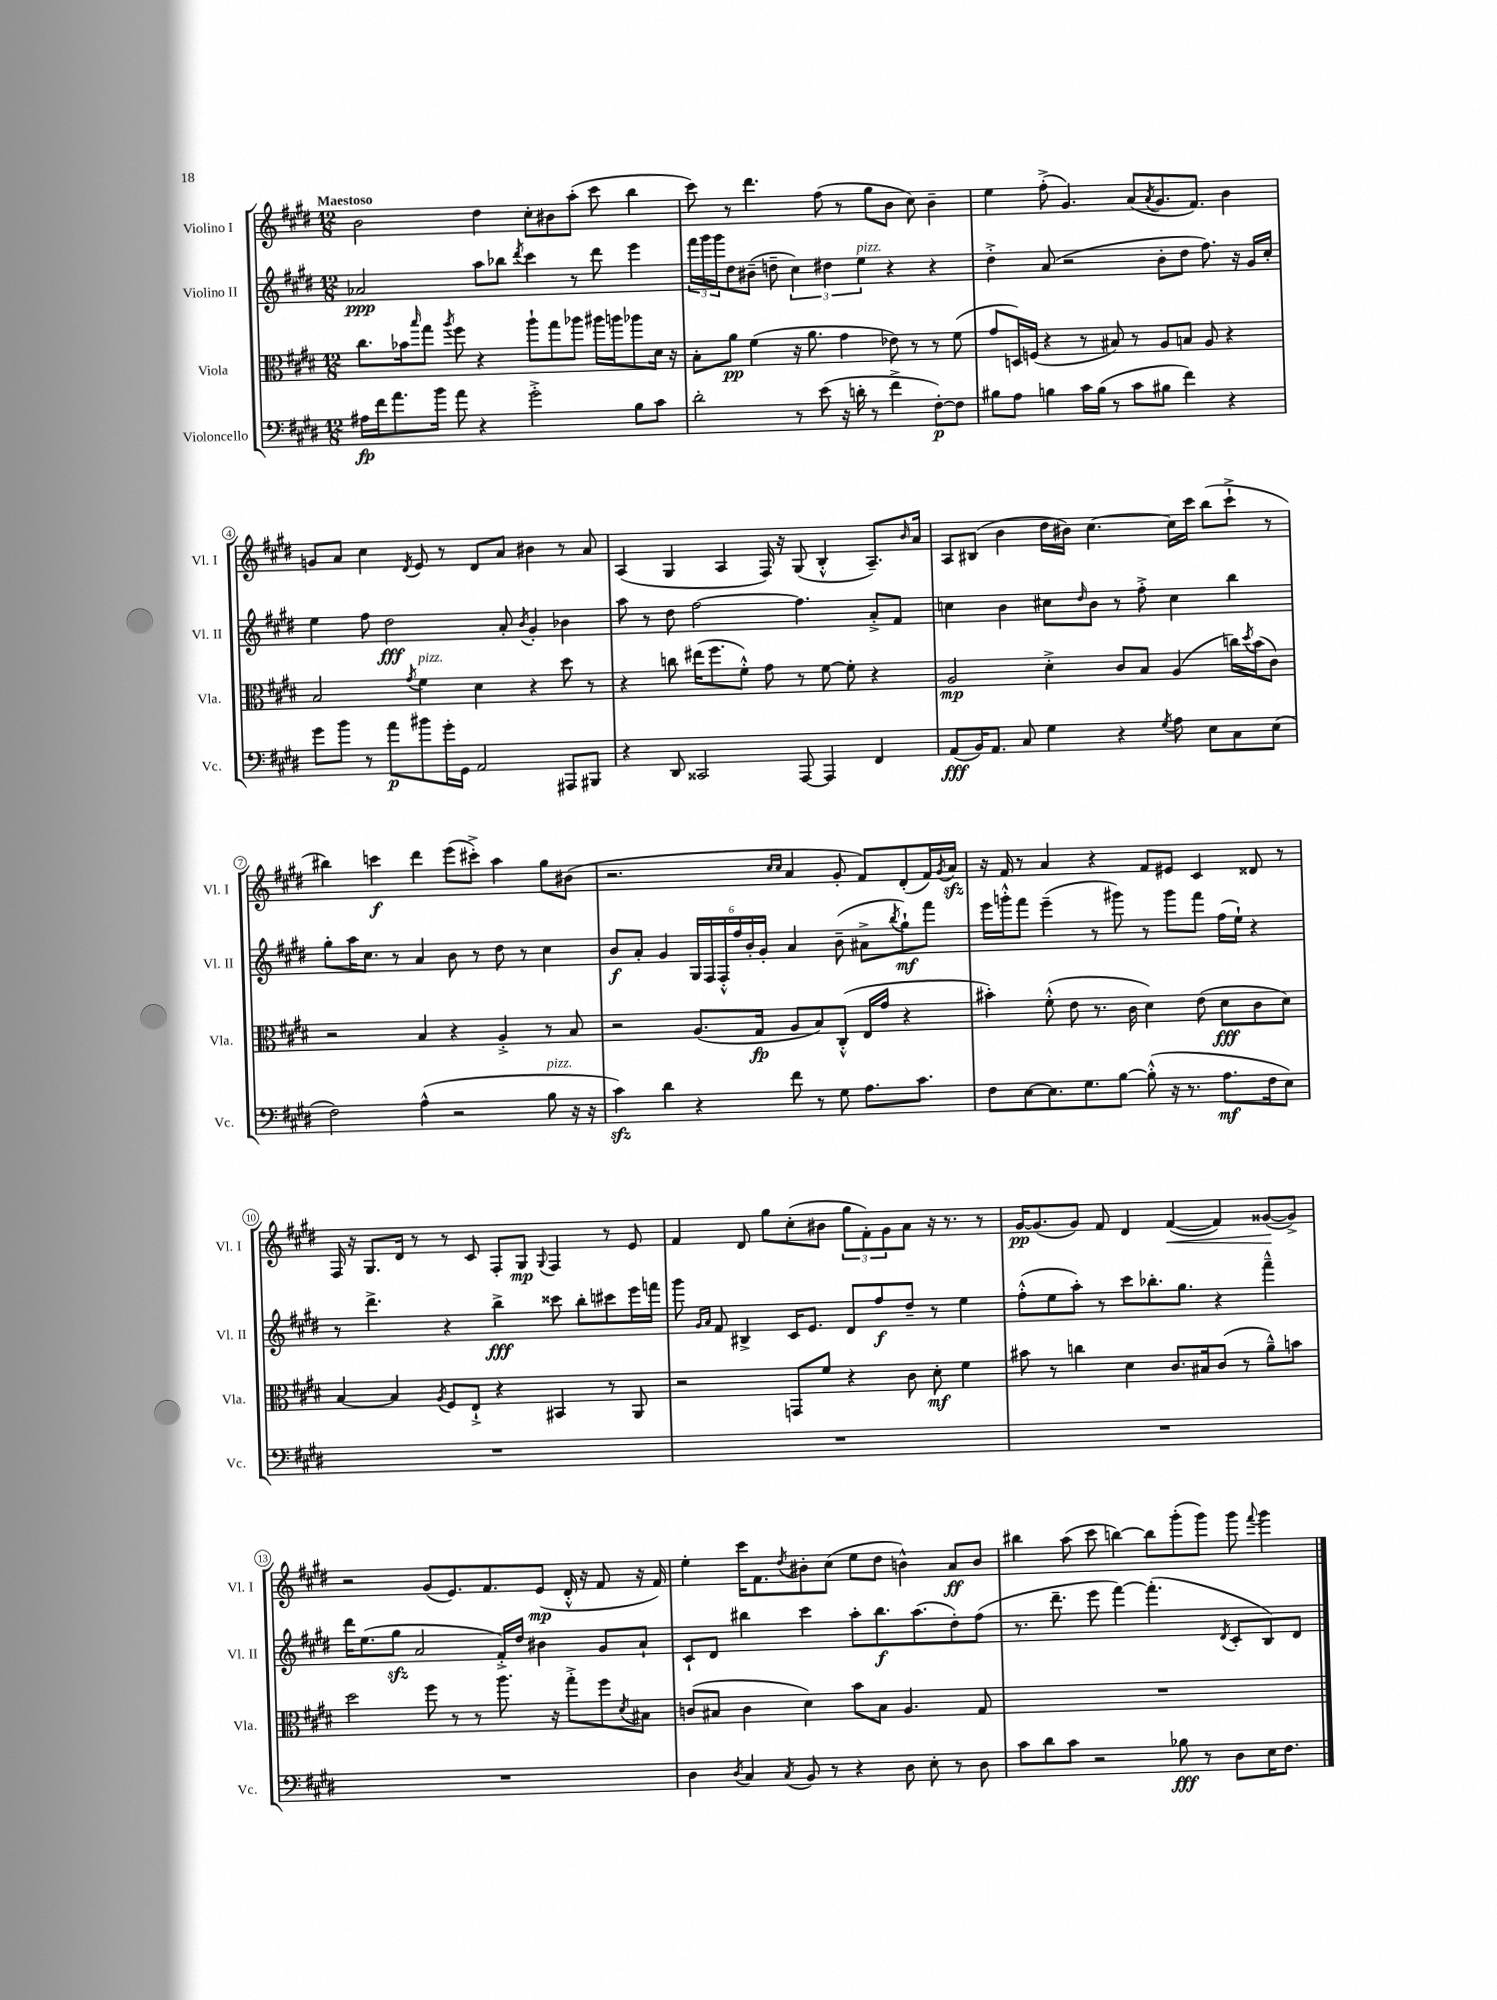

**kern	**dynam	**kern	**dynam	**kern	**dynam	**kern	**dynam
*part4	*part4	*part3	*part3	*part2	*part2	*part1	*part1
*staff4	*staff4	*staff3	*staff3	*staff2	*staff2	*staff1	*staff1
*I"Violoncello	*	*I"Viola	*	*I"Violino II	*	*I"Violino I	*
*I'Vc.	*	*I'Vla.	*	*I'Vl. II	*	*I'Vl. I	*
*clefF4	*	*clefC3	*	*clefG2	*	*clefG2	*
*k[f#c#g#d#]	*	*k[f#c#g#d#]	*	*k[f#c#g#d#]	*	*k[f#c#g#d#]	*
*M12/8	*	*M12/8	*	*M12/8	*	*M12/8	*
=1	=1	=1	=1	=1	=1	=1	=1
!	!	!	!	!	!	!LO:TX:a:B:t=Maestoso	!
16A#X\LL	fp	8.cc#\L	.	2a-X/	ppp	2b\	.
16f#\J	.	.	.	.	.	.	.
8.a\	.	.	.	.	.	.	.
.	.	16b-X\k	.	.	.	.	.
.	.	16qqbb/	.	.	.	.	.
.	.	8gg#\J	.	.	.	.	.
16b\Jk	.	.	.	.	.	.	.
.	.	8qaa/	.	.	.	.	.
8a\	.	8ff#\	.	.	.	.	.
4r	.	4r	.	8aa\L	.	4dd#\	.
.	.	.	.	8bb-X\J	.	.	.
.	.	.	.	8qddd#/	.	.	.
2g#'^\	.	8aa`\L	.	4ccc#\	.	8cc#'\L	.
.	.	8gg#\	.	.	.	8b#X\	.
.	.	8aa-X\J	.	8r	.	(8aa'\J	.
.	.	16aa#X\LL	.	8ddd#\	.	8ccc#\	.
.	.	16aan\J	.	.	.	.	.
8B\L	.	8aa-X\	.	4eee\	.	4bb\	.
8c#\J	.	16d#\Jk	.	.	.	.	.
.	.	16r	.	.	.	.	.
=2	=2	=2	=2	=2	=2	=2	=2
2d#'\	.	8B'\L	.	24fff#\LL	.	8ccc#\)	.
.	.	.	.	24ggg#\	.	.	.
.	.	.	.	24ggg#\J	.	.	.
.	.	8a\J	pp	8dd#\	.	8r	.
.	.	(4f#\	.	(8b#X~\J	.	4.ddd#\	.
.	.	.	.	8ddn~\	.	.	.
8r	.	16r	.	6cc#\)	.	.	.
.	.	8.a\	.	.	.	.	.
(8e\	.	.	.	.	.	(8ff#\	.
.	.	.	.	6dd#X\	.	.	.
16r	.	4g#\	.	.	.	8r	.
16dn'\	.	.	.	.	.	.	.
!	!	!	!	!LO:TX:a:i:t=pizz.	!	!	!
.	.	.	.	6ee\	.	.	.
8r	.	.	.	.	.	8gg#\L	.
4f#^\	.	8e-X\)	.	4r	.	8b\J	.
.	.	8r	.	.	.	8cc#\)	.
[8F#'\L)	p	8r	.	4r	.	4b~\	.
8F#\J]	.	(8f#\	.	.	.	.	.
=3	=3	=3	=3	=3	=3	=3	=3
8B#X\L	.	8g#/L	.	4dd#'^\	.	4ee\	.
8A\J	.	16Dn/L)	.	.	.	.	.
.	.	(16Fn/JJ	.	.	.	.	.
4Bn\	.	4r	.	(8a/	.	(8ff#'^\	.
.	.	.	.	2r	.	4.g#/)	.
16c#\LL	.	8r	.	.	.	.	.
(16B\JJ	.	.	.	.	.	.	.
8r	.	8B#X/)	.	.	.	.	.
8c#\L	.	8r	.	.	.	(8a/L	.
.	.	.	.	.	.	8qa/	.
8B#X\J	.	8A/L	.	8b'\L	.	8.g#/	.
4f#\)	.	8Bn/J	.	8dd#\J	.	.	.
.	.	.	.	.	.	8.f#/J)	.
.	.	8A/	.	8.ff#\)	.	.	.
4r	.	4r	.	.	.	4b\	.
.	.	.	.	16r	.	.	.
.	.	.	.	16g#/LL	.	.	.
.	.	.	.	16cc#'/JJ	.	.	.
!!LO:LB:g=z
=4	=4	=4	=4	=4	=4	=4	=4
8g#\L	.	2B/	.	4ee\	.	8gn/L	.
8b\J	.	.	.	.	.	8a/J	.
8r	.	.	.	8ff#\	.	4cc#\	.
8a\L	p	.	.	2dd#\	fff	.	.
.	.	8qg#/	.	.	.	8qd#/	.
!	!	!LO:TX:a:i:t=pizz.	!	!	!	!	!
8b#X\	.	4f#\	.	.	.	8e/	.
16g#'\L	.	.	.	.	.	8r	.
16GG#\JJ	.	.	.	.	.	.	.
2AA/	.	4d#\	.	.	.	8d#/L	.
.	.	.	.	8a'/	.	8a/J	.
.	.	.	.	8qb/	.	.	.
.	.	4r	.	4g#'/	.	4b#X\	.
8AAA#X/L	.	8dd#\	.	4b-X\	.	8r	.
8BBB#X/J	.	8r	.	.	.	8a/	.
=5	=5	=5	=5	=5	=5	=5	=5
4r	.	4r	.	8aa\	.	(4A/	.
.	.	.	.	8r	.	.	.
8DD#/	.	8ccn\	.	8dd#\	.	4G#/	.
2CC##X/	.	(16ee#X\KL	.	[2ff#\	.	.	.
.	.	8.ff#\	.	.	.	.	.
.	.	.	.	.	.	4A/	.
.	.	8f#'^^\J)	.	.	.	.	.
.	.	8g#\	.	.	.	16F#/)	.
.	.	.	.	.	.	16r	.
[8AAA/	.	8r	.	4.ff#\]	.	(8G#/	.
4AAA/]	.	[8f#\	.	.	.	4B'^^/	.
.	.	8f#'\]	.	.	.	.	.
4FF#/	.	4r	.	8a'^/L	.	8.A~/L)	.
.	.	.	.	8f#/J	.	.	.
.	.	.	.	.	.	16qqb/	.
.	.	.	.	.	.	16a/Jk	.
=6	=6	=6	=6	=6	=6	=6	=6
(8AA/L	fff	2A/	mp	4ccn\	.	8A/L	.
16BB/K)	.	.	.	.	.	(8B#X/J	.
8.AA/J	.	.	.	.	.	.	.
.	.	.	.	4b\	.	4b\	.
8C#/	.	.	.	.	.	.	.
4G#\	.	4d#'^\	.	8cc#X\L	.	16dd#\LL	.
.	.	.	.	.	.	16b#X\JJ)	.
.	.	.	.	16qqdd#/	.	.	.
.	.	.	.	8b\J	.	[4.cc#\	.
4r	.	8c#/L	.	8r	.	.	.
.	.	8B/J	.	8ff#'^\	.	.	.
8qG#/	.	.	.	.	.	.	.
8A\	.	(4A/	.	4cc#\	.	16cc#\LL]	.
.	.	.	.	.	.	16ccc#\JJ	.
8E\L	.	.	.	.	.	(8bb\L	.
8C#\	.	16ccn\LL)	.	4bb\	.	8ccc#`^\J	.
.	.	8qdd#/	.	.	.	.	.
.	.	(16b\J	.	.	.	.	.
(8E\J	.	8c#\J)	.	.	.	8r	.
!!LO:LB:g=z
=7	=7	=7	=7	=7	=7	=7	=7
2F#\)	.	2r	.	8gg#'\L	.	4bb#X\)	.
.	.	.	.	16aa\K	.	.	.
.	.	.	.	8.cc#\J	.	.	.
.	.	.	.	.	.	4cccn\	f
.	.	.	.	8r	.	.	.
(4A^^\	.	4B/	.	4a/	.	4ddd#\	.
2r	.	4r	.	8b\	.	(8eee\L	.
.	.	.	.	8r	.	8ccc#X'^\J)	.
.	.	4A'^/	.	8dd#\	.	4aa\	.
.	.	.	.	8r	.	.	.
!LO:TX:a:i:t=pizz.	!	!	!	!	!	!	!
8B\	.	8r	.	4cc#\	.	8gg#\L	.
16r	.	8B/	.	.	.	(8b#X\J	.
16r	.	.	.	.	.	.	.
=8	=8	=8	=8	=8	=8	=8	=8
4c#zz\)	.	2r	.	8b/L	f	2.r	.
.	.	.	.	8a'/J	.	.	.
4d#\	.	.	.	4g#/	.	.	.
4r	.	(8.A/L	.	24G#/LL	.	.	.
.	.	.	.	24F#/	.	.	.
.	.	.	.	24F#'^^/	.	.	.
.	.	.	.	24ff#/	.	.	.
.	.	.	.	24b'/	.	.	.
.	.	16G#/Jk	fp	.	.	.	.
.	.	.	.	24g#'/JJ	.	.	.
.	.	.	.	.	.	16qqcc#/LL	.
.	.	.	.	.	.	16qqcc#/JJ	.
8f#\	.	8A/L	.	4a/	.	4a/	.
8r	.	8B/)	.	.	.	.	.
8G#\	.	(8C#'^^/J	.	(8b~\	.	8g#'/	.
8.A\L	.	16E/LL	.	8a#X^\L	.	8f#/L)	.
.	.	16g#/JJ	.	.	.	.	.
.	.	.	.	8qbb/	.	.	.
.	.	4r	.	8gg#`\)	mf	(8d#'/	.
8.c#\J	.	.	.	.	.	.	.
.	.	.	.	8fff#\J	.	16f#/L)	.
.	.	.	.	.	.	8qg#/	.
.	.	.	.	.	.	16azz/JJ	.
=9	=9	=9	=9	=9	=9	=9	=9
8F#\L	.	4b#X'\)	.	16eee\LL	.	16r	.
.	.	.	.	16gggn'^^\J	.	16f#/	.
[8E\	.	.	.	8fff#\J	.	8r	.
8.E\]	.	(8f#'^^\	.	(4eee~\	.	4a/	.
.	.	8e\	.	.	.	.	.
8.G#\	.	.	.	.	.	.	.
.	.	8.r	.	8r	.	4r	.
[8B\J	.	.	.	8ggg#X\)	.	.	.
.	.	16c#\	.	.	.	.	.
(8B'^^\]	.	4d#\)	.	8r	.	8f#/L	.
16r	.	.	.	8ggg#\L	.	8e#X/J	.
8.r	.	.	.	.	.	.	.
.	.	(8e\	.	8fff#\J	.	4c#/	.
8.A\L	mf	8d#\L	fff	(16ff#\LL	.	.	.
.	.	.	.	16ee`\JJ)	.	.	.
.	.	8c#\	.	4r	.	8d##X/	.
16F#\k	.	.	.	.	.	.	.
8E\J)	.	8d#\J)	.	.	.	8r	.
!!LO:LB:g=z
=10	=10	=10	=10	=10	=10	=10	=10
1.r	.	[4B/	.	8r	.	16F#/	.
.	.	.	.	.	.	16r	.
.	.	.	.	4.ddd#^\	.	8.G#/L	.
.	.	4B/]	.	.	.	.	.
.	.	.	.	.	.	16d#/Jk	.
.	.	.	.	.	.	8r	.
.	.	8qA/	.	.	.	.	.
.	.	8F#/L	.	4r	.	8r	.
.	.	8E`^/J	.	.	.	8c#/	.
.	.	4r	.	4bb^\	fff	8F#'/L	.
.	.	.	.	.	.	8G#/J	mp
.	.	.	.	.	.	8qqG#/	.
.	.	4BB#X/	.	8ccc##X\	.	4F#/	.
.	.	.	.	8bb'\L	.	.	.
.	.	8r	.	8ccc#X\	.	8r	.
.	.	8AA/	.	16eee\L	.	8e/	.
.	.	.	.	16fffn\JJ	.	.	.
=11	=11	=11	=11	=11	=11	=11	=11
1.r	.	2r	.	8ggg#\	.	4f#/	.
.	.	.	.	16qqg#/LL	.	.	.
.	.	.	.	16qqa/JJ	.	.	.
.	.	.	.	8f#/	.	.	.
.	.	.	.	4B#X^/	.	8d#/	.
.	.	.	.	.	.	8gg#\L	.
.	.	8GGn/L	.	16c#/KL	.	(8cc#'\	.
.	.	.	.	8.e/J	.	.	.
.	.	8f#/J	.	.	.	8b#X\J	.
.	.	4r	.	8d#/L	.	12gg#\L	.
.	.	.	.	.	.	12f#'\)	.
.	.	.	.	8ff#/	f	.	.
.	.	.	.	.	.	12g#\	.
.	.	8c#\	.	8dd#~/J	.	8a\J	.
.	.	8d#'\	mf	8r	.	16r	.
.	.	.	.	.	.	8.r	.
.	.	4f#\	.	4ee\	.	.	.
.	.	.	.	.	.	8r	.
=12	=12	=12	=12	=12	=12	=12	=12
1.r	.	8b#X\	.	(8ff#'^^\L	.	[16g#/KL	pp
.	.	.	.	.	.	(8.g#/]	.
.	.	8r	.	8ee\	.	.	.
.	.	4ccn\	.	8aa'\J)	.	8g#/J)	.
.	.	.	.	8r	.	8f#/	.
.	.	4d#\	.	8ccc#\L	.	4d#/	.
.	.	.	.	8.bb-X'\	.	.	.
!	!	!	!	!	!	!	!LO:HP:b
.	.	8.c#/L	.	.	.	([4f#/	<
.	.	.	.	8.gg#\J	.	.	.
.	.	16B#X/k	.	.	.	.	.
.	.	(8c#/J	.	4r	.	4f#/])	.
.	.	8r	.	.	.	.	.
.	.	8a~^^\L)	.	4fff#~^^\	.	([8g##X/L	.
.	.	8bn\J	.	.	.	8g##^/J])	[
!!LO:LB:g=z
=13	=13	=13	=13	=13	=13	=13	=13
1.r	.	2dd#\	.	16ddd#\KL	.	2r	.
.	.	.	.	(8.ee\	.	.	.
.	.	.	.	8gg#zz\J	.	.	.
.	.	.	.	2a/	.	.	.
.	.	8ff#\	.	.	.	(8g#/L	.
.	.	8r	.	.	.	8.e/)	.
.	.	8r	.	.	.	.	.
.	.	.	.	.	.	8.f#/	.
.	.	8.aa\	.	16f#'^/LL)	.	.	.
.	.	.	.	16dd#/JJ	.	.	.
.	.	.	.	4b#X\	.	(8e/J	mp
.	.	16r	.	.	.	.	.
.	.	8gg#'^\L	.	.	.	16d#'^^/	.
.	.	.	.	.	.	16r	.
.	.	8ff#\	.	8g#/L	.	8f#/	.
.	.	8qd#/	.	.	.	.	.
.	.	8B#X\J	.	8a`/J	.	16r	.
.	.	.	.	.	.	16f#/)	.
=14	=14	=14	=14	=14	=14	=14	=14
4D#\	.	(8cn/L	.	8c#`/L	.	4ee'\	.
.	.	8B#X/J	.	8d#/J	.	.	.
8qD#/	.	.	.	.	.	.	.
4C#/	.	4c\	.	4bb#X\	.	16ccc#\KL	.
.	.	.	.	.	.	8.f#\	.
8qC#/	.	.	.	.	.	8qdd#/	.
8BB/	.	4d#\)	.	4ccc#\	.	8b#X'\	.
8r	.	.	.	.	.	(8cc#\J	.
4r	.	8b\L	.	8aa'\L	.	8ee\L	.
.	.	8B#\J	.	8.bb#\	f	8dd#\J	.
8D#\	.	4.A/	.	.	.	4bn^^\)	.
.	.	.	.	(8.aa\	.	.	.
8E'\	.	.	.	.	.	.	.
8r	.	.	.	8dd#'\)	.	8a/L	ff
8D#\	.	8G#/	.	(8ff#\J	.	8b/J	.
=15	=15	=15	=15	=15	=15	=15	=15
8c#\L	.	1.r	.	8.r	.	4bb#X\	.
8d#\	.	.	.	.	.	.	.
.	.	.	.	8.ddd#~\	.	.	.
8c#\J	.	.	.	.	.	(8aa\	.
2r	.	.	.	8eee\	.	8ccc#\	.
.	.	.	.	[4fff#\)	.	[4bbn\)	.
.	.	.	.	(4.fff#'\]	.	8bb\L]	.
8B-X\	fff	.	.	.	.	(8ggg#'\	.
8r	.	.	.	.	.	8ggg#\J)	.
.	.	.	.	8qd#/	.	.	.
8D#\L	.	.	.	8c#'/L	.	8ggg#\	.
.	.	.	.	.	.	8qqfff#/	.
16E\K	.	.	.	8B/)	.	4ggg#\	.
8.F#\J	.	.	.	.	.	.	.
.	.	.	.	8d#/J	.	.	.
==	==	==	==	==	==	==	==
*-	*-	*-	*-	*-	*-	*-	*-
